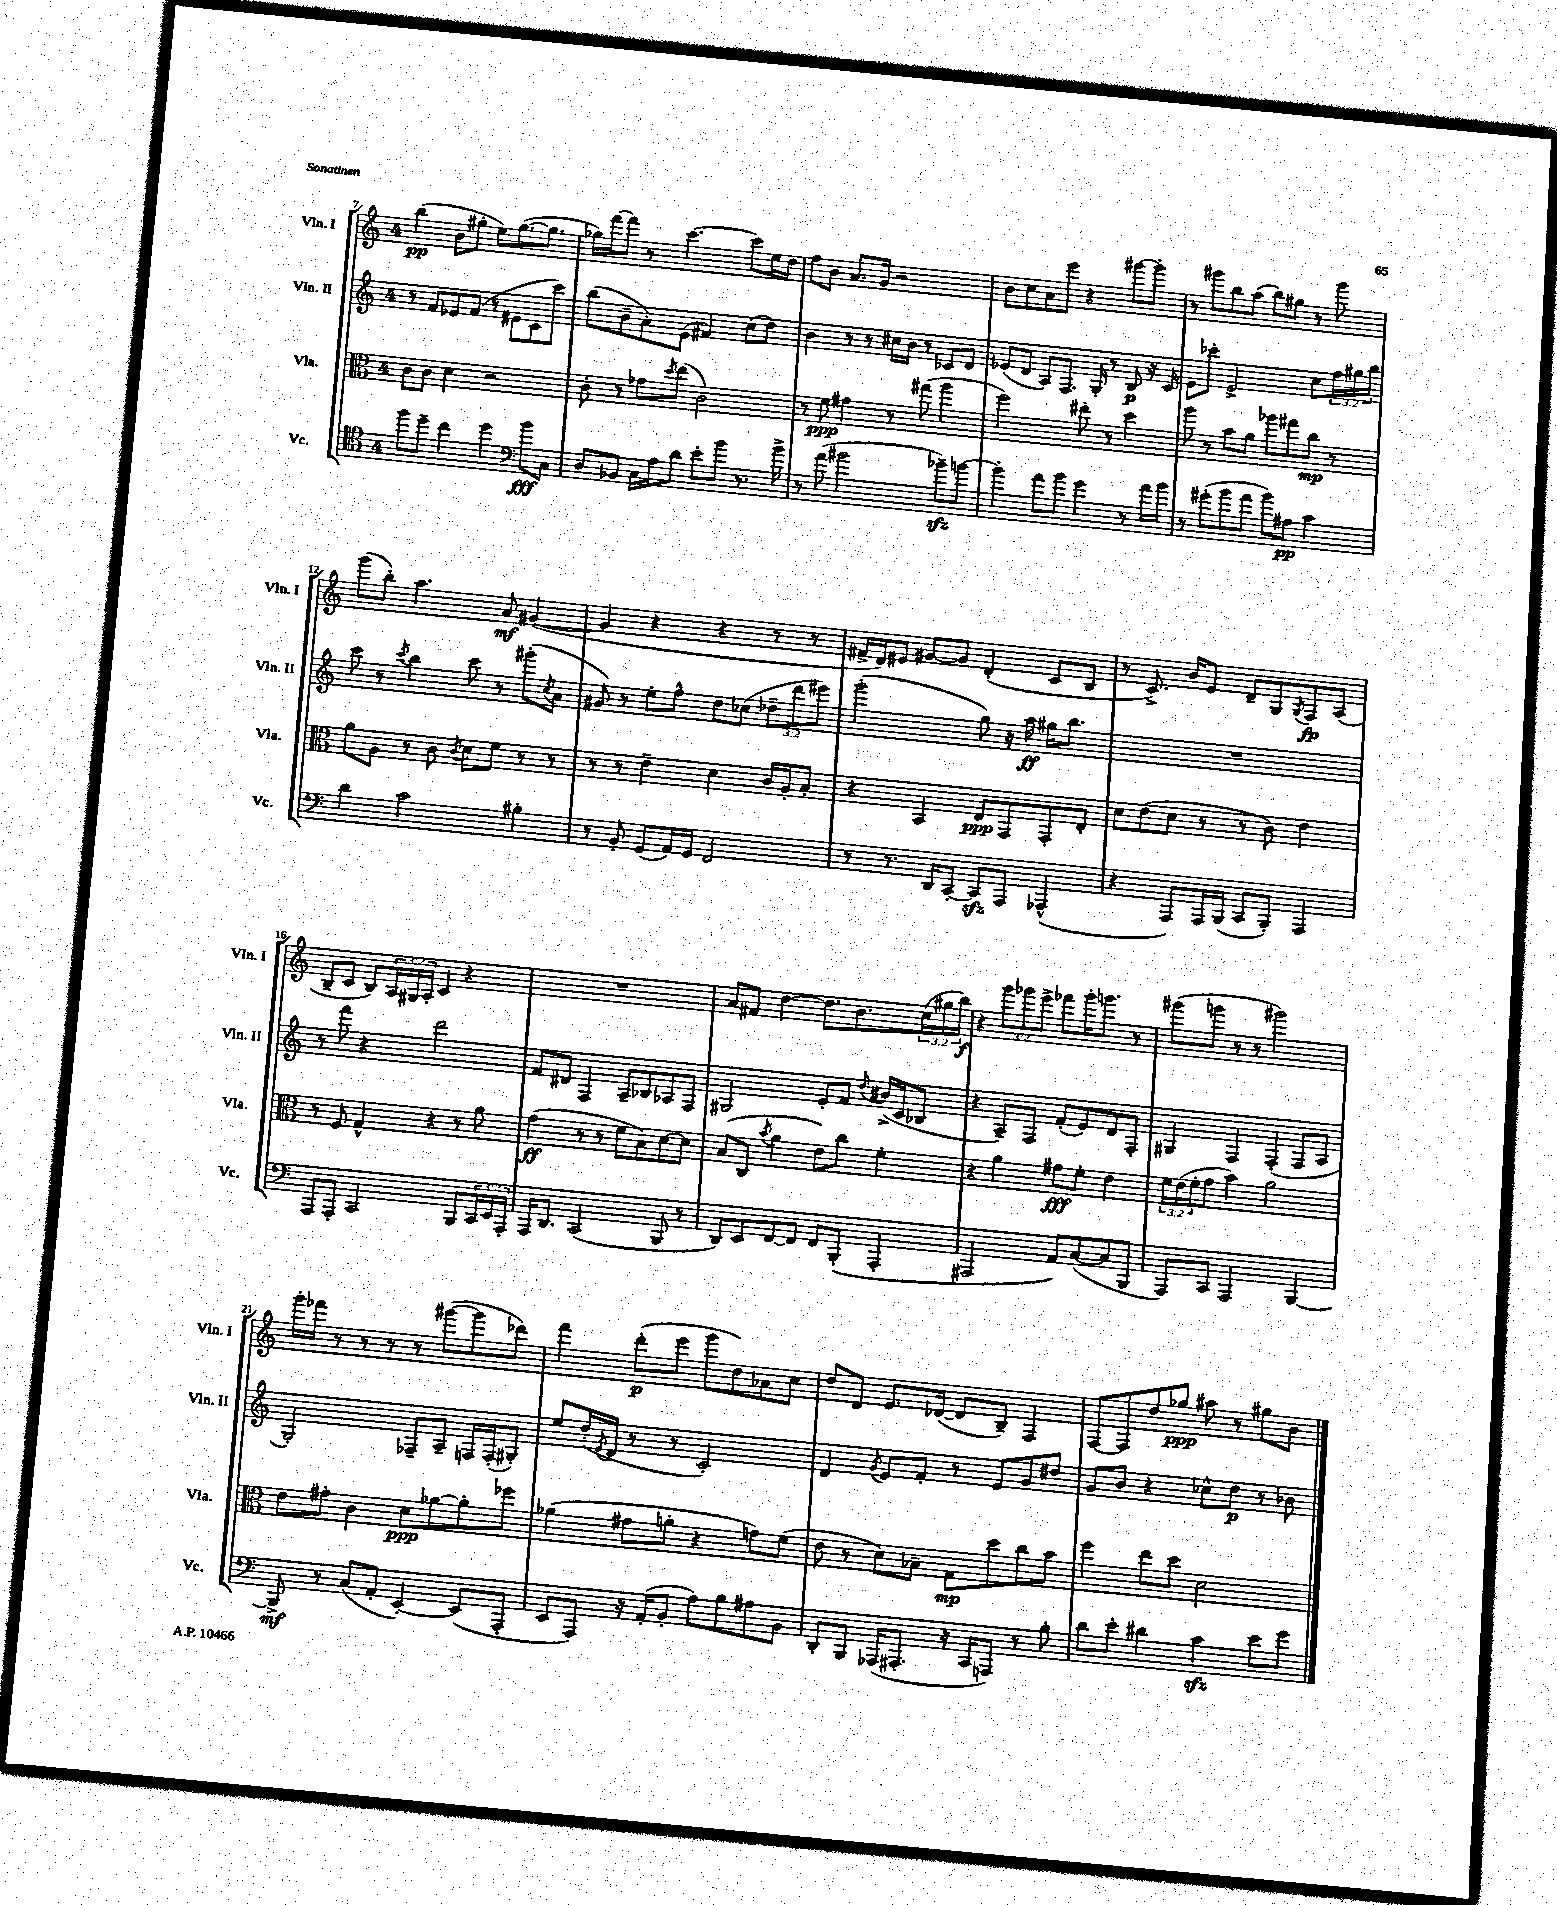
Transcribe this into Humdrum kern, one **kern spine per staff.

**kern	**dynam	**kern	**dynam	**kern	**dynam	**kern	**dynam
*part4	*part4	*part3	*part3	*part2	*part2	*part1	*part1
*staff4	*staff4	*staff3	*staff3	*staff2	*staff2	*staff1	*staff1
*I"Vc.	*	*I"Vla.	*	*I"Vln. II	*	*I"Vln. I	*
*I'Vc.	*	*I'Vla.	*	*I'Vln. II	*	*I'Vln. I	*
*clefC4	*	*clefC3	*	*clefG2	*	*clefG2	*
*k[]	*	*k[]	*	*k[]	*	*k[]	*
*M4/4	*	*M4/4	*	*M4/4	*	*M4/4	*
=7	=7	=7	=7	=7	=7	=7	=7
8ff\L	.	8c\L	.	8r	.	(4bb\	pp
8dd~\J	.	8c\J	.	8f/L	.	.	.
4cc\	.	4d\	.	8e-X/	.	8b\L	.
.	.	.	.	(8f/J	.	8gg#X'\J	.
4dd\	.	2r	.	8r	.	8ee\L)	.
.	.	.	.	8e#X\L	.	([8.gg#\	.
*clefF4	*	*	*	*	*	*	*
8b\L	fff	.	.	8c\	.	.	.
.	.	.	.	.	.	8.gg#\J]	.
8C\J	.	.	.	8ccc\J)	.	.	.
=8	=8	=8	=8	=8	=8	=8	=8
8D/L	.	8c'\	.	(8bb\L	.	16gg-X\LL)	.
.	.	.	.	.	.	[16fff\J	.
8BB-X/J	.	8r	.	8b~\	.	8fff\J]	.
16C\LL	.	8g-X\L	.	8a'\)	.	8r	.
16A\J	.	.	.	.	.	.	.
.	.	8qdd/	.	.	.	.	.
8d\J	.	(8ee\J	.	(8e\J	.	[4.ccc\	.
8e'\L	.	2c\)	.	4f#X/)	.	.	.
8b\J	.	.	.	.	.	.	.
8.r	.	.	.	(8cc\L	.	8ccc\L]	.
.	.	.	.	8dd\J)	.	16ee\L	.
16b^\	.	.	.	.	.	16dd\JJ	.
=9	=9	=9	=9	=9	=9	=9	=9
8r	.	8r	.	4b\	.	8ff\L	.
(8a\	.	8f\	ppp	.	.	8b\J	.
2b#X\	.	4g#X\	.	8r	.	8.a/L	.
.	.	.	.	8r	.	.	.
.	.	.	.	.	.	16g/Jk	.
.	.	8r	.	16cc#X\LL	.	2r	.
.	.	.	.	16b\JJ	.	.	.
.	.	(8gg#X\	.	8r	.	.	.
8b-Xzz~\L)	.	4aa\	.	8c-X/L	.	.	.
[8bn\J	.	.	.	8d/J	.	.	.
=10	=10	=10	=10	=10	=10	=10	=10
4b'\]	.	2ff\)	.	(8e-X/L	.	8b\L	.
.	.	.	.	8d/J	.	8cc\	.
8a\L	.	.	.	8A/L)	.	8a\	.
8b\J	.	.	.	8.F/J	.	8eee\J	.
4g\	.	8ee#X'\	.	.	.	4r	.
.	.	.	.	16G'/	.	.	.
.	.	8r	.	8r	.	.	.
8r	.	4dd\	.	8B/	p	[8ggg#X\L	.
16a\LL	.	.	.	16r	.	8ggg#'\J]	.
16b\JJ	.	.	.	16c/	.	.	.
=11	=11	=11	=11	=11	=11	=11	=11
8r	.	8aa\	.	8e\L	.	8r	.
(8g#X'\L	.	8r	.	8ccc-X'\J	.	8ggg#X\L	.
8b\	.	8b\L	.	2e^/	.	8bb\	.
8a\J	.	8a\J	.	.	.	(8aa\J	.
8b\L)	.	8aa-X\L	.	.	.	8bb\L)	.
8A#X\J	pp	8gg#X\	.	.	.	8gg#X\J	.
4c\	.	8cc\J	mp	8cc\L	.	8r	.
.	.	8r	.	24ff\L	.	8ggg#\	.
.	.	.	.	24gg#X\	.	.	.
.	.	.	.	24bb\JJ	.	.	.
!!LO:LB:g=z
=12	=12	=12	=12	=12	=12	=12	=12
4d\	.	8a\L	.	8ccc\	.	(8ggg\L	.
.	.	8A\J	.	8r	.	8bb'\J)	.
.	.	.	.	8qccc/	.	.	.
2c\	.	8r	.	4bb\	.	4.aa\	.
.	.	8c\	.	.	.	.	.
.	.	8qc/	.	.	.	.	.
.	.	8d\L	.	8ccc\	.	.	.
.	.	8f\J	.	8r	.	8a/	mf
4B#X'\	.	8r	.	(8ggg#X'\L	.	([4g#X/	.
.	.	.	.	8qcc/	.	.	.
.	.	8r	.	8a\J	.	.	.
=13	=13	=13	=13	=13	=13	=13	=13
8r	.	8r	.	8g#X/)	.	4g#/]	.
8BB'/	.	8r	.	8r	.	.	.
(8GG/L	.	4e~\	.	8ee'\L	.	4r	.
16AA/L)	.	.	.	8ff^^\J	.	.	.
16GG/JJ	.	.	.	.	.	.	.
2FF/	.	4d\	.	8dd\L	.	4r	.
.	.	.	.	(8cc-X\J	.	.	.
.	.	16c/LL	.	12dd-X~\L	.	8r	.
.	.	16A'/J	.	.	.	.	.
.	.	.	.	12ddd\	.	.	.
.	.	8B'/J	.	.	.	8r	.
.	.	.	.	12eee#X\J)	.	.	.
=14	=14	=14	=14	=14	=14	=14	=14
8r	.	4r	.	(2ggg'\	.	16f#X^/LL	.
.	.	.	.	.	.	16d/J)	.
8.r	.	.	.	.	.	8e#X/J	.
.	.	4BB/	.	.	.	[8g#X/L	.
16DD/KL	.	.	.	.	.	.	.
[8CC'/J	.	.	.	.	.	8g#/J]	.
8CCzz/L]	.	8E/L	ppp	8gg\)	.	(4d'/	.
8AAA/J	.	8GG/	.	16r	.	.	.
.	.	.	.	16aa\	ff	.	.
(4AAA-X^^/	.	8GG'/	.	16gg#X\KL	.	8c/L	.
.	.	.	.	8.bb\J	.	.	.
.	.	8E'/J	.	.	.	8B/J	.
=15	=15	=15	=15	=15	=15	=15	=15
4r	.	8d\L	.	1r	.	8r	.
.	.	(8e\	.	.	.	8.c^/)	.
8AAA/L)	.	8d\J	.	.	.	.	.
.	.	.	.	.	.	16b/KL	.
16AAA/L	.	8r	.	.	.	8e/J	.
(16BBB/JJ	.	.	.	.	.	.	.
8CC/L	.	8r	.	.	.	8d~/L	.
8BBB'/J)	.	8c\)	.	.	.	8G/	.
.	.	.	.	.	.	8qG/	.
4AAA/	.	4e\	.	.	.	8F/	fp
.	.	.	.	.	.	(8A/J	.
!!LO:LB:g=z
=16	=16	=16	=16	=16	=16	=16	=16
8AAA/L	.	8r	.	8r	.	8B~/L	.
8AAA'/J	.	8F/	.	8fff\	.	8c/J	.
2CC/	.	4G^^/	.	4r	.	8B/L)	.
.	.	.	.	.	.	24A/L	.
.	.	.	.	.	.	24G#X/	.
.	.	.	.	.	.	24A'/JJ	.
.	.	4r	.	2ddd\	.	4c/	.
8BBB/L	.	8r	.	.	.	4r	.
24CC/L	.	8a\	.	.	.	.	.
24EE/	.	.	.	.	.	.	.
24AAA'/JJ	.	.	.	.	.	.	.
=17	=17	=17	=17	=17	=17	=17	=17
16AAA/KL	.	(4g\	ff	8f/L	.	1r	.
8.DD/J	.	.	.	.	.	.	.
.	.	.	.	8d#X/J	.	.	.
(2CC/	.	8r	.	4F/	.	.	.
.	.	8r	.	.	.	.	.
.	.	8f\L	.	8A~/L	.	.	.
.	.	8B\)	.	8B-X/	.	.	.
8BBB/	.	[8d\	.	8A-X/	.	.	.
8r	.	8d\J]	.	8F/J	.	.	.
=18	=18	=18	=18	=18	=18	=18	=18
8DD/L)	.	(8B/L	.	2G#X/	.	8a/L	.
8EE/	.	8C/J	.	.	.	8f#X/J	.
.	.	8qb/	.	.	.	.	.
[8FF/	.	4a\	.	.	.	[4dd\	.
8FF/J]	.	.	.	.	.	.	.
8FF/L	.	8e\L)	.	8e'/L	.	8.dd\L]	.
(8BBB'/J	.	8cc\J	.	8f/J	.	.	.
.	.	.	.	.	.	8.b\	.
.	.	.	.	8qqdd/	.	.	.
4AAA'/	.	4f'\	.	(16b#X^/LL	.	.	.
.	.	.	.	16c/J	.	.	.
.	.	.	.	8B-X/J	.	(24cc\L	.
.	.	.	.	.	.	24gg#X\	.
.	.	.	.	.	.	24bb\JJ)	f
=19	=19	=19	=19	=19	=19	=19	=19
2AAA#X/	.	4r	.	4r	.	4r	.
.	.	4a\	.	8A~/L)	.	12ggg\L	.
.	.	.	.	.	.	12ggg-X\	.
.	.	.	.	8F/J	.	.	.
.	.	.	.	.	.	12eee^\J	.
8AA/L)	.	8g#X\L	fff	(8f'/L	.	8fff-X\L	.
([8C/	.	8f'\J	.	8e/)	.	16ggg-'\K	.
.	.	.	.	.	.	8.gggn\J	.
8C/]	.	4e\	.	8d/	.	.	.
8BBB/J	.	.	.	8F'/J	.	8r	.
=20	=20	=20	=20	=20	=20	=20	=20
8AAA/L)	.	24f\LL	.	4G#X/	.	(8ggg#X\L	.
.	.	(24e\	.	.	.	.	.
.	.	24f'\J	.	.	.	.	.
8CC/J	.	8g\J	.	.	.	8gggn\J	.
2AAA/	.	4b\)	.	4F/	.	8r	.
.	.	.	.	.	.	8r	.
.	.	2a\	.	(4F'/	.	2ggg#X\)	.
[4BBB/	.	.	.	8F/L	.	.	.
.	.	.	.	8A/J	.	.	.
!!LO:LB:g=z
=21	=21	=21	=21	=21	=21	=21	=21
8BBB^/]	mf	8e\L	.	2G'/)	.	16ggg'\LL	.
.	.	.	.	.	.	16fff-X\JJ	.
8r	.	8g#X'\J	.	.	.	8r	.
(8C/L	.	4c\	.	.	.	8r	.
8AA'/J	.	.	.	.	.	8r	.
[4EE'/)	.	8d\L	ppp	8F-X~/L	.	8r	.
.	.	[8a-X\	.	8A~/J	.	([8ggg#X\L	.
(8EE/L]	.	8a-'\]	.	16Fn/LL	.	8ggg#\]	.
.	.	.	.	(16F'/J	.	.	.
8AAA'/J	.	8ff-X\J	.	8G#X'/J)	.	8ddd-X\J)	.
=22	=22	=22	=22	=22	=22	=22	=22
8EE/L	.	(4a-X\	.	8ee/L	.	4fff\	.
8AAA/J)	.	.	.	(16dd'/L	.	.	.
.	.	.	.	8qe/	.	.	.
.	.	.	.	16d/JJ	.	.	.
16r	.	8g#X\L	.	8r	.	(8ddd'\L	p
(16AA'/KL	.	.	.	.	.	.	.
8BB'/J	.	8an'\J	.	8r	.	8eee\J	.
8A\L)	.	4r	.	2c'/)	.	8ggg\L	.
8B\	.	.	.	.	.	8dd\)	.
8A#X\	.	8gn\L)	.	.	.	8a-X\	.
8BB\J	.	(8f\J	.	.	.	8cc\J	.
=23	=23	=23	=23	=23	=23	=23	=23
8DD'/L	.	8e\	.	4d/	.	8dd/L	.
8BBB/J	.	8r	.	.	.	8d/J	.
.	.	.	.	8qg/	.	.	.
(16AAA-X/KL	.	8d\L)	.	8e/L	.	8.e/L	.
8.AAA#X'/J	.	.	.	.	.	.	.
.	.	8B-X~\J	.	8f'/J	.	.	.
.	.	.	.	.	.	([16d-X/Jk	.
16r	.	8G\L	mp	8r	.	8d-/L]	.
16CC/KL	.	.	.	.	.	.	.
8AAAn/J)	.	8dd\	.	8e/L	.	8B~/J)	.
8r	.	8cc\	.	8g/	.	4F/	.
8B'\	.	8b\J	.	8dd#X/J	.	.	.
=24	=24	=24	=24	=24	=24	=24	=24
8d\L	.	4ff\	.	8g/L	.	[8F/L	.
8e'\J	.	.	.	8b/J	.	8F/]	.
4d#X\	.	8ee\L	.	4r	.	8dd/	.
.	.	8dd\J	.	.	.	8gg-X/J	ppp
4czz\	.	2d\	.	8cc-X^^\L	.	8aa#X\	.
.	.	.	.	8dd\J	p	8r	.
8e\L	.	.	.	8r	.	8gg#X\L	.
8g\J	.	.	.	8b-X\	.	8b\J	.
==	==	==	==	==	==	==	==
*-	*-	*-	*-	*-	*-	*-	*-
